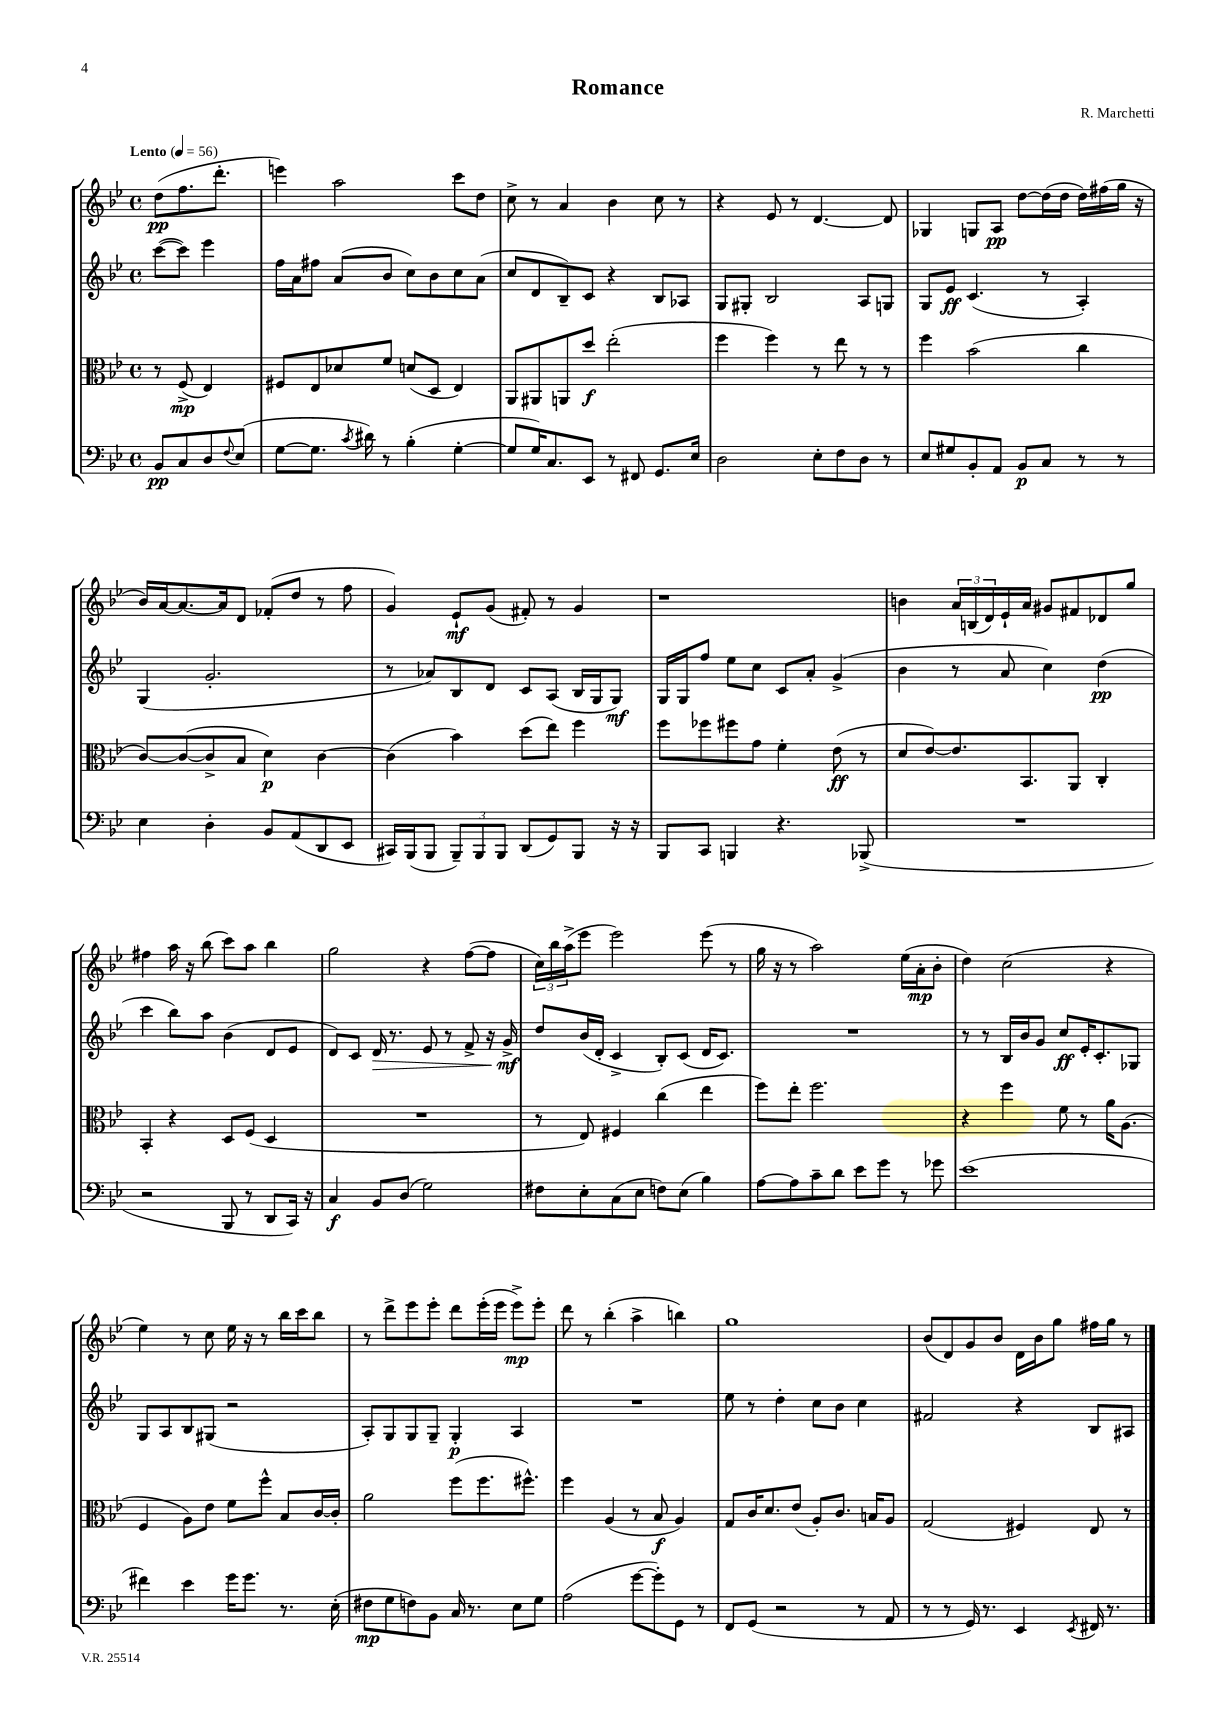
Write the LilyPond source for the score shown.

\header { title = "Romance" composer = "R. Marchetti" }
<<
\new StaffGroup <<
\new Staff = "s0" {
    \clef treble \key bes \major \defaultTimeSignature \time 4/4 \partial 2 \tempo "Lento" 4 = 56
    d''8\pp( f''8. d'''8.-. |
    e'''4) a''2 c'''8 d''8 |
    c''8-> r8 a'4 bes'4 c''8 r8 |
    r4 ees'8 r8 d'4.~ d'8 |
    ges4 g8 a8\pp d''8~ d''16( d''16 d''16) fis''16( g''16 r16 |
    bes'16) a'16~ a'8.~ a'16 d'8 fes'8-.( d''8 r8 f''8 |
    g'4) ees'8-!\mf g'8( fis'8-.) r8 g'4 |
    r1 |
    b'4 \tuplet 3/2 { a'16 b16( d'16) } ees'16-! a'16 gis'8 fis'8 des'8 g''8 |
    fis''4 a''16 r16 bes''8( c'''8) a''8 bes''4 |
    g''2 r4 f''8~( f''8 |
    \tuplet 3/2 { c''16) bes''16 a''16->( } ees'''8 ees'''2) ees'''8( r8 |
    g''16 r16 r8 a''2) ees''16( a'16-.\mp bes'8-. |
    d''4) c''2( r4 |
    ees''4) r8 c''8 ees''16 r16 r8 bes''16 c'''16 bes''8 |
    r8 d'''8-> ees'''8 ees'''8-. d'''8 ees'''16-.( ees'''16 ees'''8->\mp) ees'''8-. |
    d'''8 r8 bes''4-.( a''4-> b''4) |
    g''1 |
    bes'8( d'8) g'8 bes'8 d'16 bes'16 g''8 fis''16 g''16 r8 \bar "|." |
}
\new Staff = "s1" {
    \clef treble \key bes \major \defaultTimeSignature \time 4/4 \partial 2
    c'''8~( c'''8) ees'''4 |
    f''16 a'16 fis''8 a'8( bes'8 c''8) bes'8 c''8 a'8( |
    c''8 d'8 bes8--) c'8 r4 bes8 aes8 |
    g8 gis8-. bes2 a8 g8 |
    g8 ees'8\ff c'4.( r8 a4-.) |
    g4( g'2.-. |
    r8 aes'8) bes8 d'8 c'8 a8( bes16 g16 g8\mf) |
    g16 g16 f''8 ees''8 c''8 c'8 a'8-. g'4->( |
    bes'4 r8 a'8 c''4) d''4\pp( |
    c'''4 bes''8) a''8 bes'4( d'8 ees'8 |
    d'8) c'8 d'16\> r8. ees'8 r8 f'8-> r16 g'16->\mf\! |
    d''8 bes'16( d'16-. c'4-> bes8-.) c'8( d'16 c'8.) |
    R1 |
    r8 r8 bes16 bes'16 g'8 c''8\ff ees'16-. c'8.-. ges8 |
    g8 a8 bes8 gis8( r2 |
    a8-.) g8 g8 g8-- g4-.\p a4 |
    R1 |
    ees''8 r8 d''4-. c''8 bes'8 c''4 |
    fis'2 r4 bes8 ais8 \bar "|." |
}
\new Staff = "s2" {
    \clef alto \key bes \major \defaultTimeSignature \time 4/4 \partial 2
    r8 f8->\mp( ees4) |
    fis8 ees8 des'8 f'8 d'8( d8 ees4) |
    a,8 ais,8 a,8 d''8\f ees''2-.( |
    f''4 f''4) r8 ees''8 r8 r8 |
    f''4 bes'2( c''4 |
    c'8~) c'8~( c'8-> bes8 d'4\p) c'4~ |
    c'4( bes'4) d''8( ees''8) f''4 |
    f''8 fes''8 fis''8 g'8 f'4-. ees'8\ff( r8 |
    d'8 ees'8~) ees'8. bes,8. a,8 c4-. |
    bes,4-. r4 d8 f8( d4 |
    R1 |
    r8 ees8) fis4 c''4( ees''4 |
    f''8) ees''8-. f''2. |
    r4 f''4 f'8 r8 a'16 a8.( |
    f4 a8) ees'8 f'8 f''8-^ bes8 c'16~ c'16-. |
    a'2 f''8( f''8. fis''8.-^) |
    f''4 a4( r8 bes8\f a4) |
    g8 c'16 d'8. ees'8( a8-.) c'8. b16 a8 |
    g2( fis4) ees8 r8 \bar "|." |
}
\new Staff = "s3" {
    \clef bass \key bes \major \defaultTimeSignature \time 4/4 \partial 2
    bes,8\pp c8 d8 \appoggiatura { f8 } ees8( |
    g8~ g8. \acciaccatura { c'8 } dis'16) r8 bes4-.( g4~-. |
    g8 g16) c8. ees,8 r8 fis,8 g,8. ees16 |
    d2 ees8-. f8 d8 r8 |
    ees8 gis8 bes,8-. a,8 bes,8\p c8 r8 r8 |
    ees4 d4-. bes,8 a,8( d,8 ees,8 |
    cis,16) bes,,16( bes,,8 \tuplet 3/2 { bes,,8--) bes,,8 bes,,8 } d,8( g,8) bes,,8 r16 r16 |
    bes,,8 c,8 b,,4 r4. bes,,8->( |
    R1 |
    r2 bes,,8 r8 d,8 c,16) r16 |
    c4\f bes,8 d8( g2) |
    fis8 ees8-. c8( ees8 f8) ees8( bes4) |
    a8~ a8 c'8-- d'8 ees'8 g'8 r8 ges'8 |
    ees'1( |
    fis'4) ees'4 g'16 g'8. r8. ees16-.( |
    fis8\mp g8 f8) bes,8 c16 r8. ees8 g8 |
    a2( g'8~ g'8-.) g,8 r8 |
    f,8 g,8( r2 r8 a,8 |
    r8 r8 g,16) r8. ees,4 \acciaccatura { ees,8 } fis,16 r8. \bar "|." |
}
>>
>>
\layout { \context { \Score \remove "Bar_number_engraver" } }
